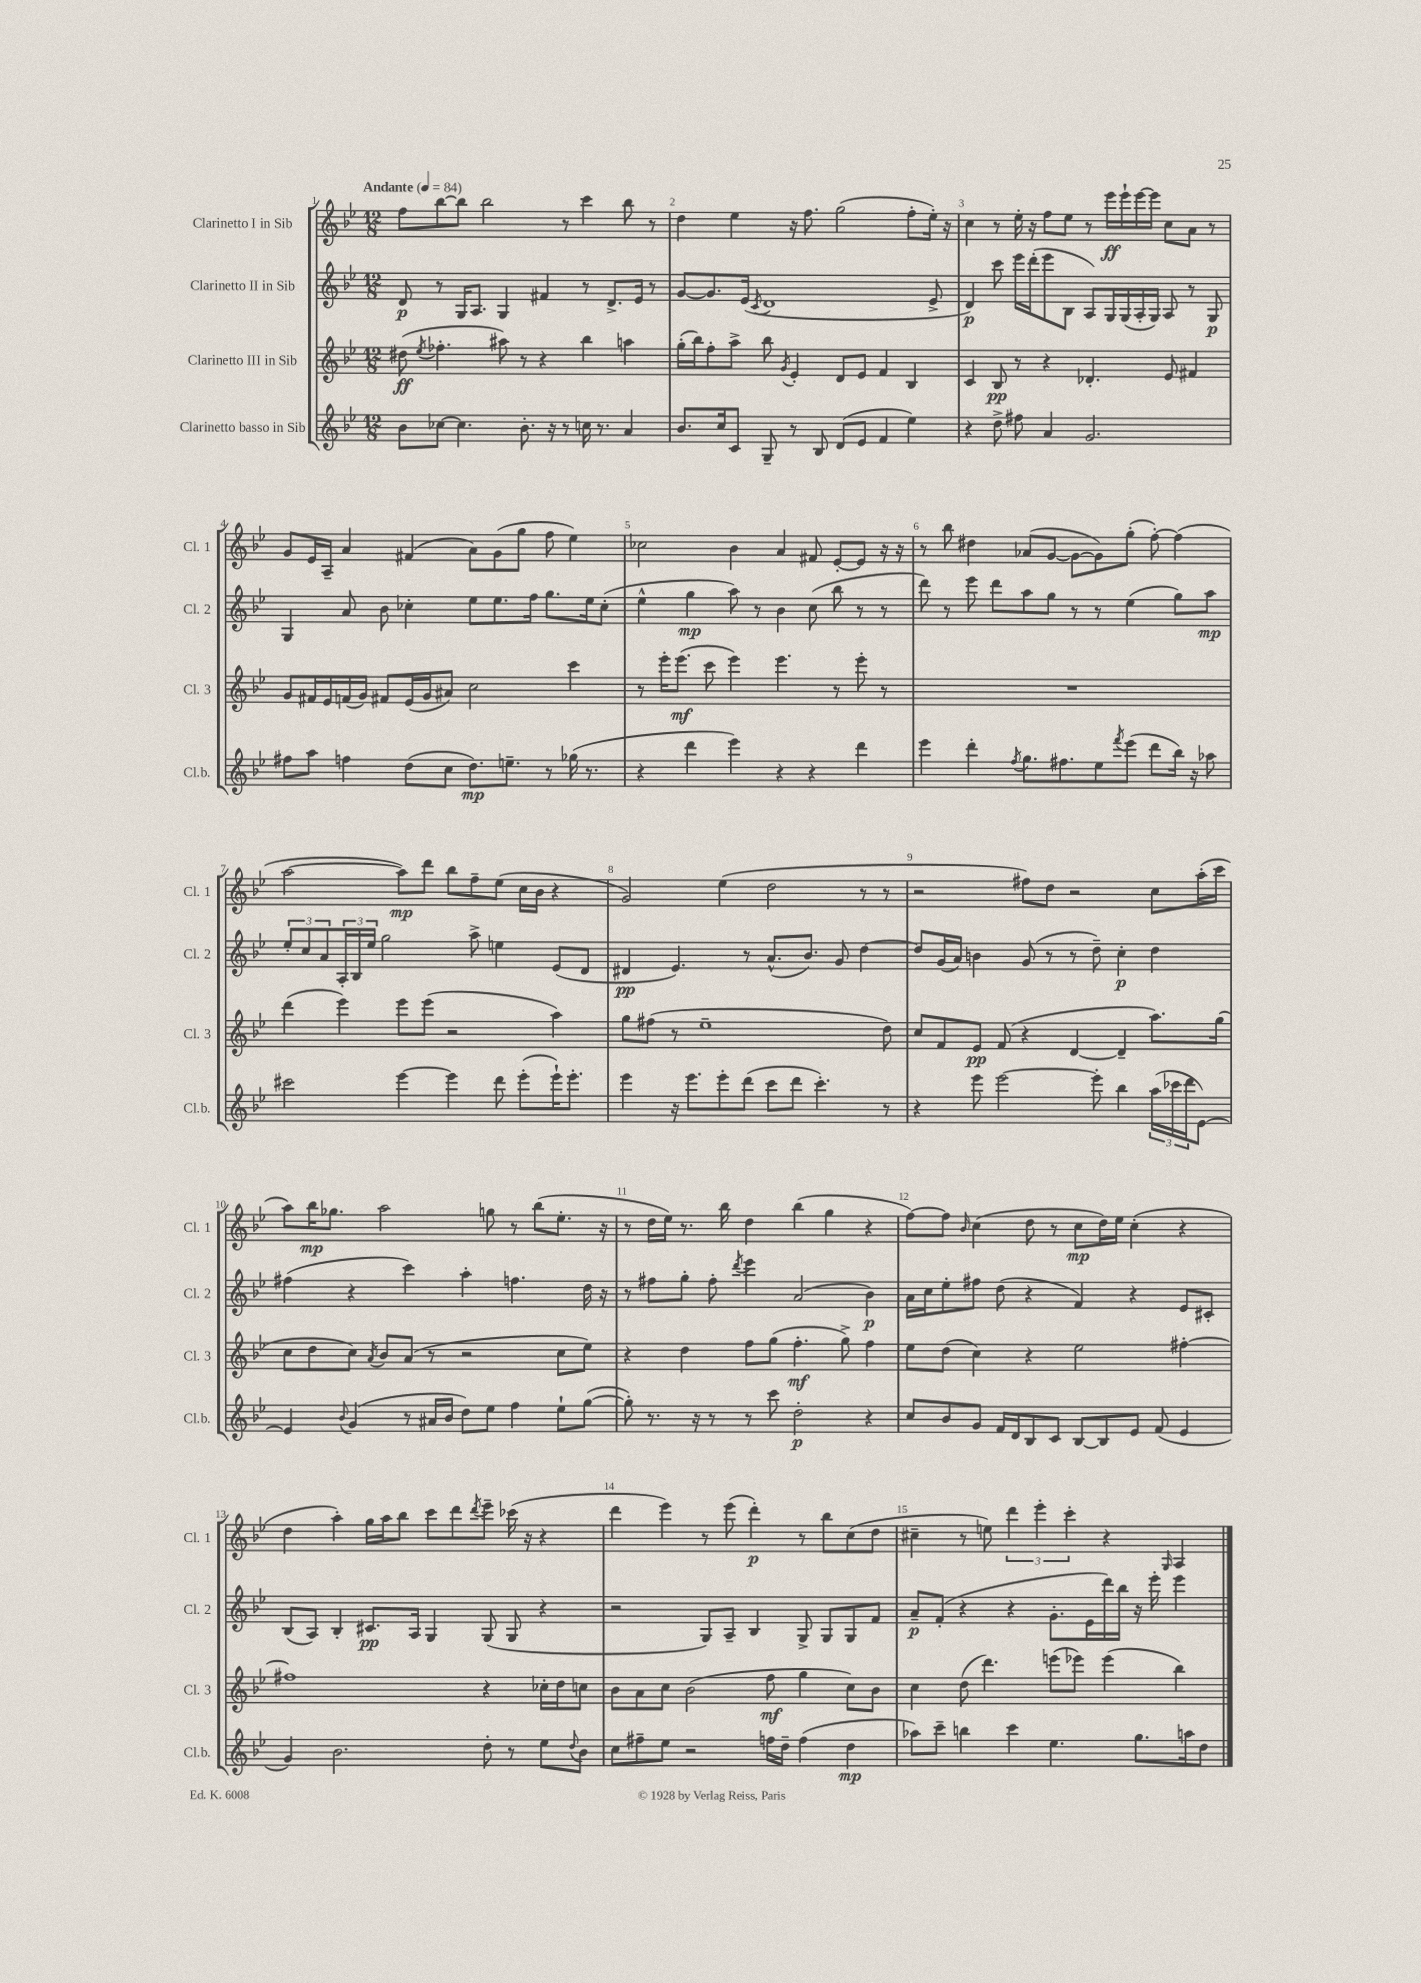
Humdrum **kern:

**kern	**dynam	**kern	**dynam	**kern	**dynam	**kern	**dynam
*part4	*part4	*part3	*part3	*part2	*part2	*part1	*part1
*staff4	*staff4	*staff3	*staff3	*staff2	*staff2	*staff1	*staff1
*I"Clarinetto basso in Sib	*	*I"Clarinetto III in Sib	*	*I"Clarinetto II in Sib	*	*I"Clarinetto I in Sib	*
*I'Cl.b.	*	*I'Cl. 3	*	*I'Cl. 2	*	*I'Cl. 1	*
*clefG2	*	*clefG2	*	*clefG2	*	*clefG2	*
*k[b-e-]	*	*k[b-e-]	*	*k[b-e-]	*	*k[b-e-]	*
*M12/8	*	*M12/8	*	*M12/8	*	*M12/8	*
*MM84	*	*MM84	*	*MM84	*	*MM84	*
=1	=1	=1	=1	=1	=1	=1	=1
!	!	!	!	!	!	!LO:TX:a:B:t=Andante	!
8b-\L	.	(8dd#X\	ff	8d/	p	8ff\L	.
.	.	8qee-/	.	.	.	.	.
[8cc-X\J	.	4.ff-X'\	.	8r	.	[8bb-\	.
4.cc-\]	.	.	.	16G/KL	.	8bb-\J]	.
.	.	.	.	8.A/J	.	.	.
.	.	.	.	.	.	2bb-\	.
.	.	8aa#X\)	.	4G/	.	.	.
8.b-'\	.	8r	.	.	.	.	.
.	.	4r	.	4f#X/	.	.	.
16r	.	.	.	.	.	.	.
8r	.	.	.	.	.	8r	.
16ccn\	.	4bb-\	.	8r	.	4ccc\	.
8.r	.	.	.	.	.	.	.
.	.	.	.	8.d^/L	.	.	.
4a/	.	4aan\	.	.	.	8bb-\	.
.	.	.	.	16e-/Jk	.	.	.
.	.	.	.	8r	.	8r	.
=2	=2	=2	=2	=2	=2	=2	=2
8.b-/L	.	(16gg'\LL	.	[8g/L	.	4dd\	.
.	.	16bb-\J)	.	.	.	.	.
.	.	8ff'\	.	8.g/]	.	.	.
16cc/k	.	.	.	.	.	.	.
8c/J	.	8aa^\J	.	.	.	4ee-\	.
.	.	.	.	(16e-/Jk	.	.	.
.	.	.	.	8qc/	.	.	.
8G~/	.	8bb-\	.	1d	.	.	.
.	.	8qg/	.	.	.	.	.
8r	.	4e-'/	.	.	.	16r	.
.	.	.	.	.	.	8.ff\	.
8B-/	.	.	.	.	.	.	.
(8d/L	.	8d/L	.	.	.	(2gg\	.
8e-/J	.	8e-/J	.	.	.	.	.
4f/	.	4f/	.	.	.	.	.
4ee-\)	.	4B-/	.	.	.	8ff'\L	.
.	.	.	.	8e-^/	.	16ee-'\Jk)	.
.	.	.	.	.	.	16r	.
=3	=3	=3	=3	=3	=3	=3	=3
4r	.	4c/	.	4d/)	p	4cc\	.
8dd^\	.	8B-/	pp	8ccc\	.	8r	.
8ff#X\	.	8r	.	16eee-\LL	.	16ee-'\	.
.	.	.	.	(16ddd'\J	.	16r	.
4a/	.	4r	.	8eee-\	.	8ff\L	.
.	.	.	.	8B-\J	.	8ee-\J	.
2.g/	.	4.d-X'/	.	8A/L)	.	8r	.
.	.	.	.	16G/L	.	16eee-\LL	ff
.	.	.	.	(16G/	.	16eee-`\	.
.	.	.	.	16A'/	.	[16eee-\	.
.	.	.	.	16G/JJ)	.	16eee-\JJ]	.
.	.	8e-/	.	8A/	.	8cc\L	.
.	.	4f#X/	.	8r	.	8a\J	.
.	.	.	.	8G/	p	8r	.
!!LO:LB:g=z
=4	=4	=4	=4	=4	=4	=4	=4
8ff#X\L	.	8g/L	.	4G/	.	8g/L	.
8aa\J	.	16f#X/L	.	.	.	16e-/L	.
.	.	16e-/	.	.	.	16A~/JJ	.
4ffn\	.	(16fn/	.	8a/	.	4a/	.
.	.	16g/JJ)	.	.	.	.	.
.	.	8f#X/L	.	8b-\	.	.	.
(8dd\L	.	(16e-/L	.	4cc-X'\	.	(4f#X/	.
.	.	16g/J	.	.	.	.	.
8cc\J	.	8a#X/J)	.	.	.	.	.
8.dd\L)	mp	2cc\	.	8ee-\L	.	8a\L)	.
.	.	.	.	8.ee-\	.	(8g\	.
8.een~\J	.	.	.	.	.	.	.
.	.	.	.	.	.	8gg\J	.
.	.	.	.	16ff\Jk	.	.	.
8r	.	.	.	8.gg\L	.	8ff\	.
(16gg-X\	.	4ccc\	.	.	.	4ee-\)	.
8.r	.	.	.	16ee-\k	.	.	.
.	.	.	.	(8cc-'\J	.	.	.
=5	=5	=5	=5	=5	=5	=5	=5
4r	.	8r	.	4ee-^^\	.	2cc-X\	.
.	.	16eee-'\KL	.	.	.	.	.
.	.	(8.eee-\J	mf	.	.	.	.
4ddd\	.	.	.	4gg\	mp	.	.
.	.	8ccc\	.	.	.	.	.
4eee-\)	.	4eee-\)	.	8aa\)	.	4b-\	.
.	.	.	.	8r	.	.	.
4r	.	4.eee-\	.	4b-\	.	4a/	.
4r	.	.	.	(8cc\	.	8f#X/	.
.	.	8r	.	8bb-\	.	[8e-'/L	.
4ddd\	.	8eee-'\	.	8r	.	8e-/J]	.
.	.	8r	.	8r	.	16r	.
.	.	.	.	.	.	16r	.
=6	=6	=6	=6	=6	=6	=6	=6
4eee-\	.	1.r	.	8ddd\)	.	8r	.
.	.	.	.	8r	.	8bb-\	.
4ddd'\	.	.	.	8eee-\	.	4dd#X\	.
.	.	.	.	8ddd\L	.	.	.
8qff/	.	.	.	.	.	.	.
8.gg\L	.	.	.	8aa\	.	(8a-X/L	.
.	.	.	.	8gg\J	.	[8g/J	.
8.ff#X\	.	.	.	.	.	.	.
.	.	.	.	8r	.	8g\L_	.
8ee-\	.	.	.	8r	.	8g\])	.
8qfff/	.	.	.	.	.	.	.
(8eee-\J	.	.	.	(4ee-\	.	(8gg'\J	.
8ddd\L	.	.	.	.	.	[8ff'\)	.
16bb-\Jk)	.	.	.	8gg\L)	.	(4ff\]	.
16r	.	.	.	.	.	.	.
8aa-X\	.	.	.	8aa\J	mp	.	.
!!LO:LB:g=z
=7	=7	=7	=7	=7	=7	=7	=7
2ccc#X\	.	(4ddd\	.	12ee-'/L	.	[2aa\	.
.	.	.	.	12cc/	.	.	.
.	.	.	.	12a/	.	.	.
.	.	4eee-\)	.	24A'/L	.	.	.
.	.	.	.	24B-/	.	.	.
.	.	.	.	24ee-/JJ	.	.	.
.	.	.	.	2gg\	.	.	.
[4eee-\	.	8eee-\L	.	.	.	8aa\L])	mp
.	.	(8eee-\J	.	.	.	8ddd\J	.
4eee-\]	.	2r	.	.	.	8bb-\L	.
.	.	.	.	8aa^\	.	8ff~\	.
8ddd\	.	.	.	4een\	.	(8ee-\J	.
(8eee-'\L	.	.	.	.	.	16cc\LL	.
.	.	.	.	.	.	16b-\JJ	.
16eee-`\K)	.	4aa\)	.	(8e-/L	.	4r	.
8.eee-'\J	.	.	.	.	.	.	.
.	.	.	.	8d/J	.	.	.
=8	=8	=8	=8	=8	=8	=8	=8
4eee-\	.	8gg\L	.	4d#X/	pp	2g/)	.
.	.	(8ff#X\J	.	.	.	.	.
16r	.	8r	.	4.e-/)	.	.	.
8.eee-\L	.	.	.	.	.	.	.
.	.	1ee-~	.	.	.	.	.
8eee-'\	.	.	.	.	.	(4ee-\	.
(8ddd\J	.	.	.	8r	.	.	.
8ccc\L	.	.	.	(8.a^^/L	.	2dd\	.
8ddd\J	.	.	.	.	.	.	.
.	.	.	.	8.b-/J)	.	.	.
4.ccc'\)	.	.	.	.	.	.	.
.	.	.	.	8g/	.	.	.
.	.	.	.	[4dd\	.	8r	.
8r	.	8dd\)	.	.	.	8r	.
=9	=9	=9	=9	=9	=9	=9	=9
4r	.	8cc/L	.	8dd/L]	.	2r	.
.	.	8f/	.	(16g/L	.	.	.
.	.	.	.	16a/JJ)	.	.	.
8eee-\	.	8e-/J	pp	4bn\	.	.	.
[2eee-\	.	(8f/	.	.	.	.	.
.	.	4r	.	(8g/	.	8ff#X\L)	.
.	.	.	.	8r	.	8dd\J	.
.	.	[4d/	.	8r	.	2r	.
8eee-'\]	.	.	.	8dd~\)	.	.	.
4bb-\	.	4d~/]	.	4cc'\	p	.	.
(24aa\LL	.	8.aa\L)	.	4dd\	.	8cc\L	.
24ccc-X\	.	.	.	.	.	.	.
24ddd\J	.	.	.	.	.	.	.
[8e-\J)	.	.	.	.	.	(16aa'\L	.
.	.	(16gg\Jk	.	.	.	16ccc\JJ	.
!!LO:LB:g=z
=10	=10	=10	=10	=10	=10	=10	=10
4e-/]	.	8cc\L	.	(4ff#X\	.	8aa\L)	.
.	.	8dd\	.	.	.	16bb-\K	mp
.	.	.	.	.	.	8.gg-X\J	.
8qqb-/	.	.	.	.	.	.	.
(4g/	.	8cc\J)	.	4r	.	.	.
.	.	8qa/	.	.	.	.	.
.	.	8b-/L	.	.	.	2aa\	.
8r	.	(8a/J	.	4ccc\)	.	.	.
16a#X/LL	.	8r	.	.	.	.	.
16b-/JJ	.	.	.	.	.	.	.
8dd\L)	.	2r	.	4aa'\	.	.	.
8ee-\J	.	.	.	.	.	8ggn\	.
4ff\	.	.	.	4.ffn\	.	8r	.
.	.	.	.	.	.	(8bb-\L	.
8ee-`\L	.	8cc\L	.	.	.	8.ee-'\J	.
([8gg\J	.	8ee-\J)	.	16dd\	.	.	.
.	.	.	.	16r	.	16r	.
=11	=11	=11	=11	=11	=11	=11	=11
8gg'\])	.	4r	.	8r	.	8r	.
8.r	.	.	.	8ff#X\L	.	16dd\LL	.
.	.	.	.	.	.	16ee-\JJ)	.
.	.	4dd\	.	8gg'\J	.	8.r	.
16r	.	.	.	.	.	.	.
8r	.	.	.	8ff#'\	.	.	.
.	.	.	.	.	.	16bb-\	.
.	.	.	.	8qddd/	.	.	.
8r	.	8ff\L	.	4eee-\	.	4dd\	.
8ccc\	.	(8gg\J	.	.	.	.	.
2dd'\	p	4.ff'\	mf	(2a/	.	(4bb-\	.
.	.	.	.	.	.	4gg\	.
.	.	8gg^\)	.	.	.	.	.
4r	.	4ff\	.	4b-\)	p	4r	.
=12	=12	=12	=12	=12	=12	=12	=12
8cc/L	.	8ee-\L	.	16a\LL	.	[8ff\L)	.
.	.	.	.	16cc\J	.	.	.
8b-/	.	(8dd\J	.	8ee-'\	.	8ff\J]	.
.	.	.	.	.	.	16qqb-/	.
8g/J	.	4cc\)	.	8ff#X\J	.	(4cc\	.
16f/LL	.	.	.	(8dd\	.	.	.
16d/J	.	.	.	.	.	.	.
8B-/	.	4r	.	4r	.	8dd\	.
8c/J	.	.	.	.	.	8r	.
[8B-/L	.	2ee-\	.	4f/)	.	8cc\L	mp
8B-/]	.	.	.	.	.	16dd\L)	.
.	.	.	.	.	.	16ee-\JJ	.
8e-/J	.	.	.	4r	.	(4cc'\	.
(8f/	.	.	.	.	.	.	.
4e-/	.	[4ff#X'\	.	8e-/L	.	4r	.
.	.	.	.	8c#X'/J	.	.	.
!!LO:LB:g=z
=13	=13	=13	=13	=13	=13	=13	=13
4g/)	.	1ff#X]	.	(8B-/L	.	4dd\	.
.	.	.	.	8A/J)	.	.	.
2.b-\	.	.	.	4B-'/	.	4aa'\)	.
.	.	.	.	8.c#X/L	pp	16gg\LL	.
.	.	.	.	.	.	16aa\J	.
.	.	.	.	.	.	8bb-\J	.
.	.	.	.	16A/Jk	.	.	.
.	.	.	.	4G/	.	8ccc\L	.
.	.	.	.	.	.	8ddd\	.
.	.	.	.	.	.	8qddd/	.
8dd'\	.	4r	.	(8G/	.	8eee-~\J	.
8r	.	.	.	8G/	.	(16ccc-X\	.
.	.	.	.	.	.	16r	.
8ee-\L	.	16cc-X'\LL	.	4r	.	4r	.
.	.	16dd\J	.	.	.	.	.
8qqdd/	.	.	.	.	.	.	.
8b-\J	.	8ccn\J	.	.	.	.	.
=14	=14	=14	=14	=14	=14	=14	=14
8cc\L	.	8b-\L	.	2r	.	4ddd\	.
8ff#X~\	.	8a\	.	.	.	.	.
8ee-\J	.	8cc\J	.	.	.	4eee-\)	.
2r	.	(2b-\	.	.	.	.	.
.	.	.	.	8G/L)	.	8r	.
.	.	.	.	8A~/J	.	(8eee-\	.
.	.	.	.	4B-/	.	4ddd'\)	p
16ffn\LL	.	8ff\	mf	.	.	.	.
16dd~\JJ	.	.	.	.	.	.	.
(4ff\	.	4gg\	.	8G^/	.	8r	.
.	.	.	.	8G/L	.	8bb-\L	.
4dd\	mp	8cc\L)	.	8G/	.	(8cc\	.
.	.	8b-\J	.	8f/J	.	8dd\J	.
=15	=15	=15	=15	=15	=15	=15	=15
8aa-X\L)	.	4cc\	.	8a~/L	p	4cc#X~\	.
8ccc~\J	.	.	.	(8f'/J	.	.	.
4bbn\	.	(8dd\	.	4r	.	8r	.
.	.	4.ddd\)	.	.	.	8een\)	.
4ccc\	.	.	.	4r	.	6ddd\	.
.	.	.	.	.	.	6eee-'\	.
4.ee-\	.	(8eeen\L	.	8.g'\L	.	.	.
.	.	.	.	.	.	6ccc'\	.
.	.	8eee-X\J)	.	.	.	.	.
.	.	.	.	16e-\L	.	.	.
.	.	(4eee-\	.	16ddd\)	.	4r	.
.	.	.	.	16bb-\JJ	.	.	.
8.gg\L	.	.	.	16r	.	.	.
.	.	.	.	16eee-'\	.	.	.
.	.	.	.	.	.	16qqG/	.
.	.	4bb-\)	.	4eee-\	.	4A/	.
16aan\k	.	.	.	.	.	.	.
8dd\J	.	.	.	.	.	.	.
==	==	==	==	==	==	==	==
*-	*-	*-	*-	*-	*-	*-	*-
